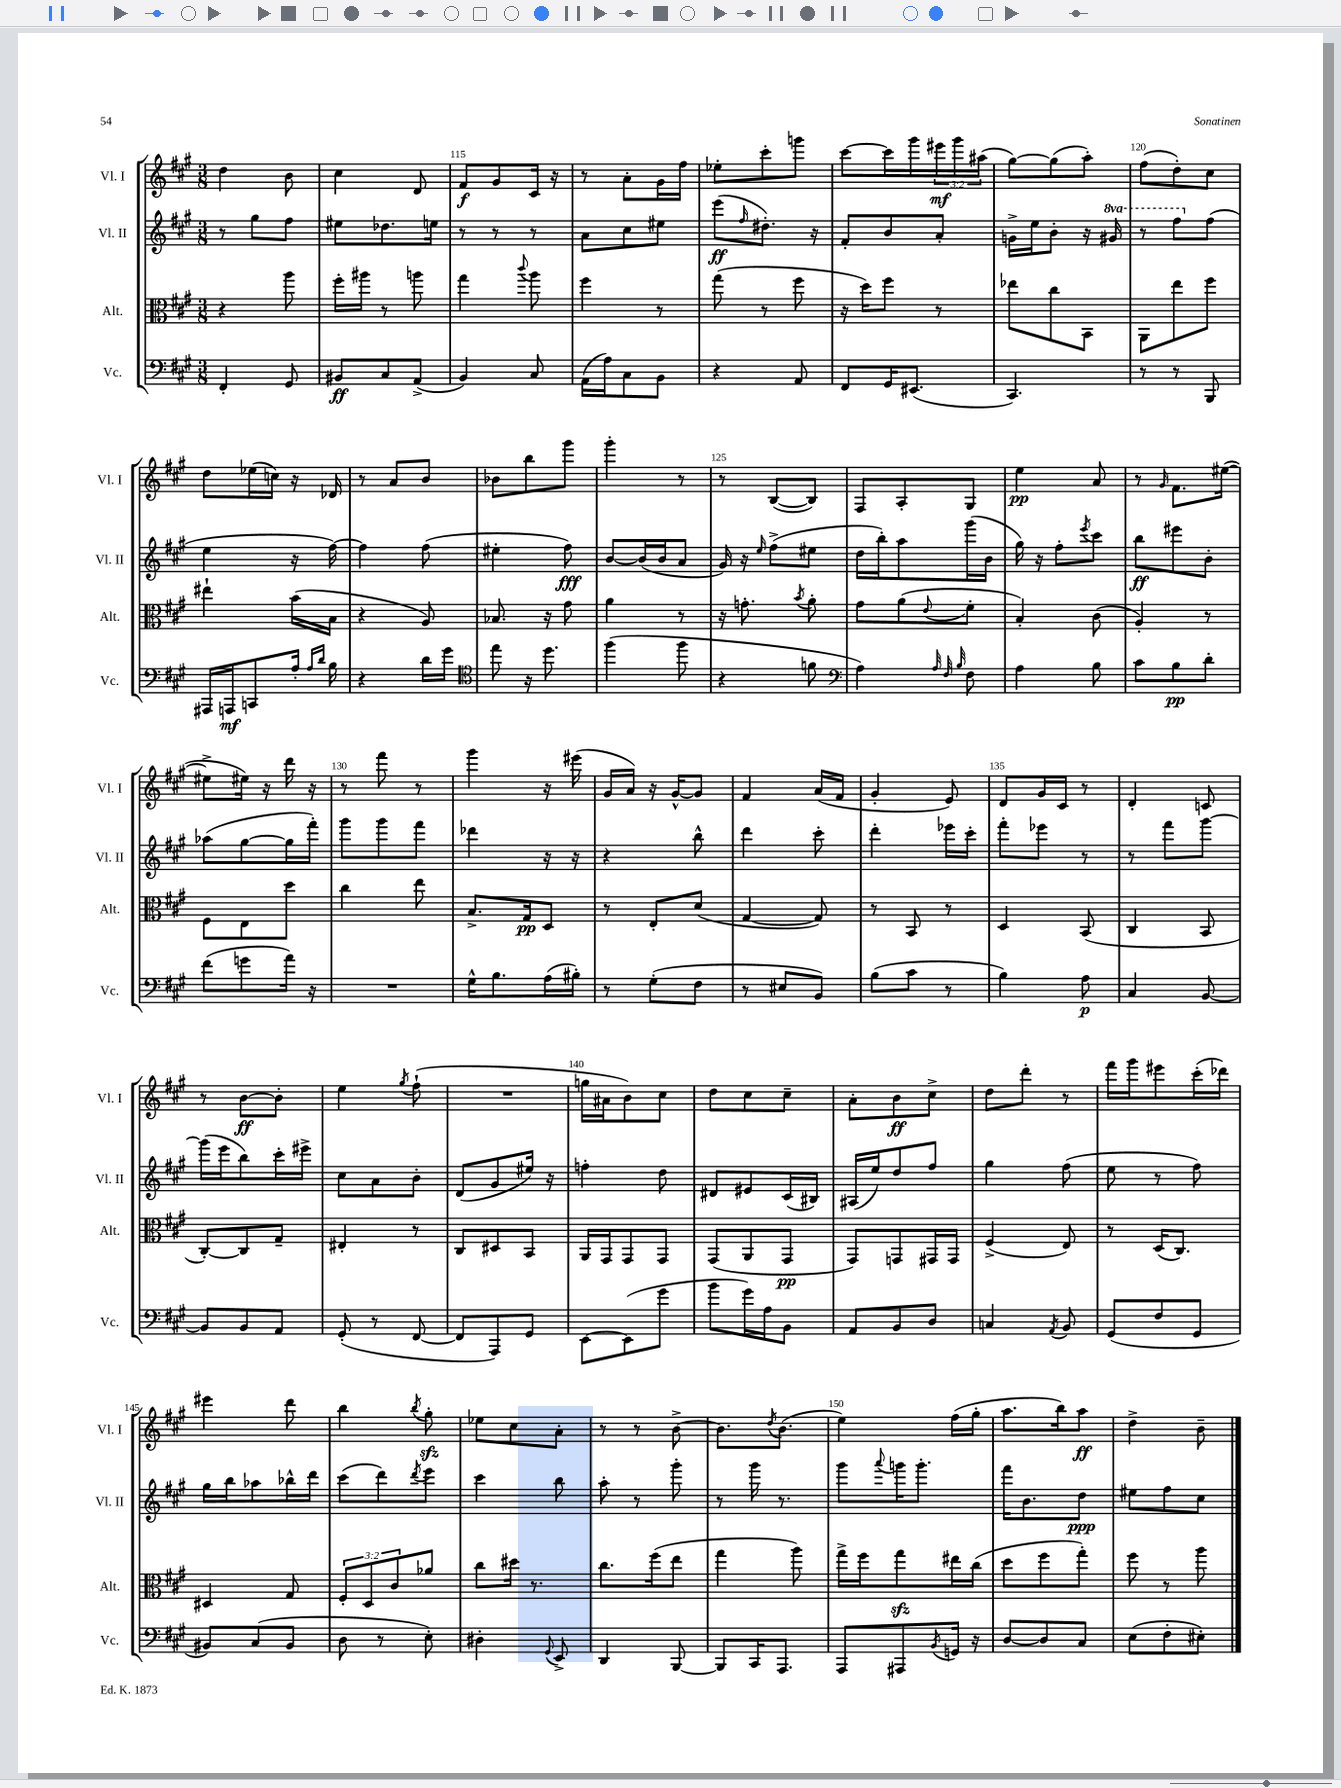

**kern	**kern	**kern	**kern
*staff4	*staff3	*staff2	*staff1
*clefF4	*clefC3	*clefG2	*clefG2
*k[f#c#g#]	*k[f#c#g#]	*k[f#c#g#]	*k[f#c#g#]
*M3/8	*M3/8	*M3/8	*M3/8
4FF#'	4r	8r	4dd
.	.	8gg#	.
8GG#	8aa	8ff#	8b
=	=	=	=
8BB#	16ff#'	8ee#	4cc#
.	16aa#	.	.
8C#	8r	8.dd-	.
(8AA^	8aa	.	8d
.	.	16ee	.
=	=	=	=
4BB)	4gg#	8r	8f#
.	.	8r	8g#
.	8qqccc#	.	.
8C#	8aa	8r	16c#
.	.	.	16r
=	=	=	=
(16AA	4ff#	8a	8r
16A)	.	.	.
8C#	.	8cc#	8a'
8BB	8r	8ee#	16g#
.	.	.	16ff#
=	=	=	=
4r	(8gg#	(8eee	8ee-'
.	.	16qqff#	.
.	8r	8.dd#')	8ccc#'
8AA	8ff#	.	8ggg
.	.	16r	.
=	=	=	=
8FF#	16r	8f#'	[8ccc#
.	16dd)	.	.
16GG#	8ff#	8b	16ccc#]
(8.EE#	.	.	16ggg#
.	8r	8a'	24eee#
.	.	.	24ggg#
.	.	.	(24aa#
=	=	=	=
4.CC#)	8ee-	16g^	[8gg#)
.	.	16ee	.
.	8cc#	8b'	(8gg#]
.	8BB	16r	8aa')
.	.	16gg#	.
=	=	=	=
8r	8AA	8r	(8ff#
8r	8ee	8fff#	8dd')
8BBB	8ff#	(8ff#	8cc#
=	=	=	=
16AAA#	4ee#`	4ee	8dd
16AAA	.	.	.
8CC	.	.	(16ee-
.	.	.	16cc)
16A'	(16b	16r	16r
16qqA	.	.	.
16qqd	.	.	.
16B	16B	[16ff#)	16d-
=	=	=	=
4r	4r	4ff#]	8r
.	.	.	8a
16d	8A)	(8ff#	8b
16g#	.	.	.
=	=	=	=
*clefC4	*	*	*
8ee	8.B-	4ee#'	8b-
16r	.	.	8bb
8.dd	16r	.	.
.	8g#	8ff#)	8ggg#
=	=	=	=
(4ff#	4a	[8b	4ggg#'
.	.	(16b]	.
.	.	16b	.
8ff#	8r	8a	8r
=	=	=	=
4r	16r	16g#)	8r
.	8.g'	16r	.
.	.	16qqee	.
.	.	(8ff#^	([8B
.	8qb	.	.
8f	8a'	8ee#	8B])
=	=	=	=
*clefF4	*	*	*
4A)	8g#	16dd	8F#
.	.	16bb')	.
.	(8a	8aa	8A'
32qqA	.	.	.
32qqF#	.	.	.
32qqB	8qqe	.	.
8F#	8f#'	(16ggg#	8G#
.	.	16b	.
=	=	=	=
4A	4B')	16gg#)	4ee
.	.	16r	.
.	.	8ff#'	.
.	.	8qeee	.
8B	(8c#	8ccc#	8a
=	=	=	=
8c#	4A')	8bb	8r
.	.	.	16qqg#
8B	.	8eee#	8.f#
8d'	8r	8b'	.
.	.	.	([16ee#
=	=	=	=
(8f#	8F#	(8aa-	8ee#^]
8g	8E	[8gg#	16ee#)
.	.	.	16r
16a)	8dd	16gg#]	16ddd
16r	.	16fff#')	16r
=	=	=	=
4.r	4cc#	8ggg#	8r
.	.	8ggg#	8fff#
.	8ee	8fff#	8r
=	=	=	=
16G#^^	8.B^	4ddd-	4ggg#
8.B	.	.	.
.	16G#	.	.
(16A	8D	16r	16r
16B#')	.	16r	(16eee#
=	=	=	=
8r	8r	4r	16g#
.	.	.	16a)
(8G#'	8E'	.	16r
.	.	.	[16g#^^
8F#	(8d	8bb^^	8g#]
=	=	=	=
8r	[4G#	4ddd	4f#
8E#	.	.	.
8BB)	8G#])	8ccc#'	(16a
.	.	.	16f#
=	=	=	=
(8B	8r	4ddd'	4g#'
8c#	8BB	.	.
8r	8r	16eee-	8e)
.	.	16ccc#'	.
=	=	=	=
4B)	4D	8fff#'	8d
.	.	8eee-	16g#
.	.	.	16c#
8A	(8BB	8r	8r
=	=	=	=
4C#	4C#	8r	4d'
.	.	8fff#	.
[8BB	8BB	[8ggg#	8c
=	=	=	=
8BB]	[8C#')	(16ggg#]	8r
.	.	16eee	.
8BB	8C#]	8bb)	[8b
8AA	8G#~	16ccc#'	8b']
.	.	16eee#^	.
=	=	=	=
(8GG#'	4E#'	8cc#	4ee
8r	.	8a	.
.	.	.	8qgg#
[8FF#	8r	8b'	(8ff#`
=	=	=	=
8FF#]	8C#	(8d	4.r
8AAA)	8D#	8g#	.
8GG#	8BB	16ee#)	.
.	.	16r	.
=	=	=	=
[8EE	16AA	4ff'	16gg
.	16GG#	.	16a#
(8EE]	8GG#	.	8b)
8g#	8GG#	8dd	8cc#
=	=	=	=
8b	(8GG#	8d#	8dd
16g#)	8AA	8e#	8cc#
16A	.	.	.
8BB	8GG#	(16c#	8cc#~
.	.	16B#)	.
=	=	=	=
8AA	8GG#)	(16A#	8a'
.	.	16ee)	.
8BB	8GG	8dd	8b
8D	16GG#	8ff#	8cc#^
.	16GG#	.	.
=	=	=	=
4C	(4F#^	4gg#	8dd
.	.	.	8ddd'
8qAA	.	.	.
8BB	8E)	(8ff#	8r
=	=	=	=
(8GG#	8r	8ee	16fff#
.	.	.	16ggg#
8F#	(16D	8r	8eee#
.	8.C#)	.	.
8GG#	.	8ff#)	(16ccc#'
.	.	.	16ddd-)
=	=	=	=
8BB#)	4D#	16gg#	4eee#
.	.	16bb	.
(8C#	.	8aa-	.
8BB#	8G#	16bb-^^	8ddd
.	.	16ddd	.
=	=	=	=
8D	12F#'	(8ccc#	4bb
.	12D	.	.
8r	.	8ddd)	.
.	12c#	.	.
.	.	8qddd	8qbb
8E')	8a-	8eee	8gg#'
=	=	=	=
4D#'	8cc#	4ccc#	8ee-
.	16dd#	.	8cc#
.	8.r	.	.
8qqGG#	.	.	.
8EE^	.	8bb	8a'
=	=	=	=
4DD	8.cc#	8aa'	8r
.	.	8r	8r
.	(16ff#	.	.
[8BBB	8ee	8ggg#'	[8b^
=	=	=	=
8BBB]	4gg#	8r	8.b]
16CC#	.	16ggg#	.
.	.	.	8qdd
8.AAA	.	8.r	(8.b
.	8aa)	.	.
=	=	=	=
8AAA	16gg#^	8ggg#	4ee)
.	16ff#	.	.
.	.	8qqaaa	.
8AAA#	8gg#	16ggg	.
.	.	8.ggg'	.
8qBB	.	.	.
16GG	16ee#	.	(16ff#
16r	(16cc#	.	16gg#'
=	=	=	=
[8D	8dd	16fff#	8.aa
.	.	8.b	.
8D]	8ff#	.	.
.	.	.	16bb)
8C#	8gg#')	8dd	8aa
=	=	=	=
(8E	8ff#	8ee#	4dd^
8F#'	8r	8ff#	.
8E#')	8aa	8cc#	8b~
==	==	==	==
*-	*-	*-	*-
